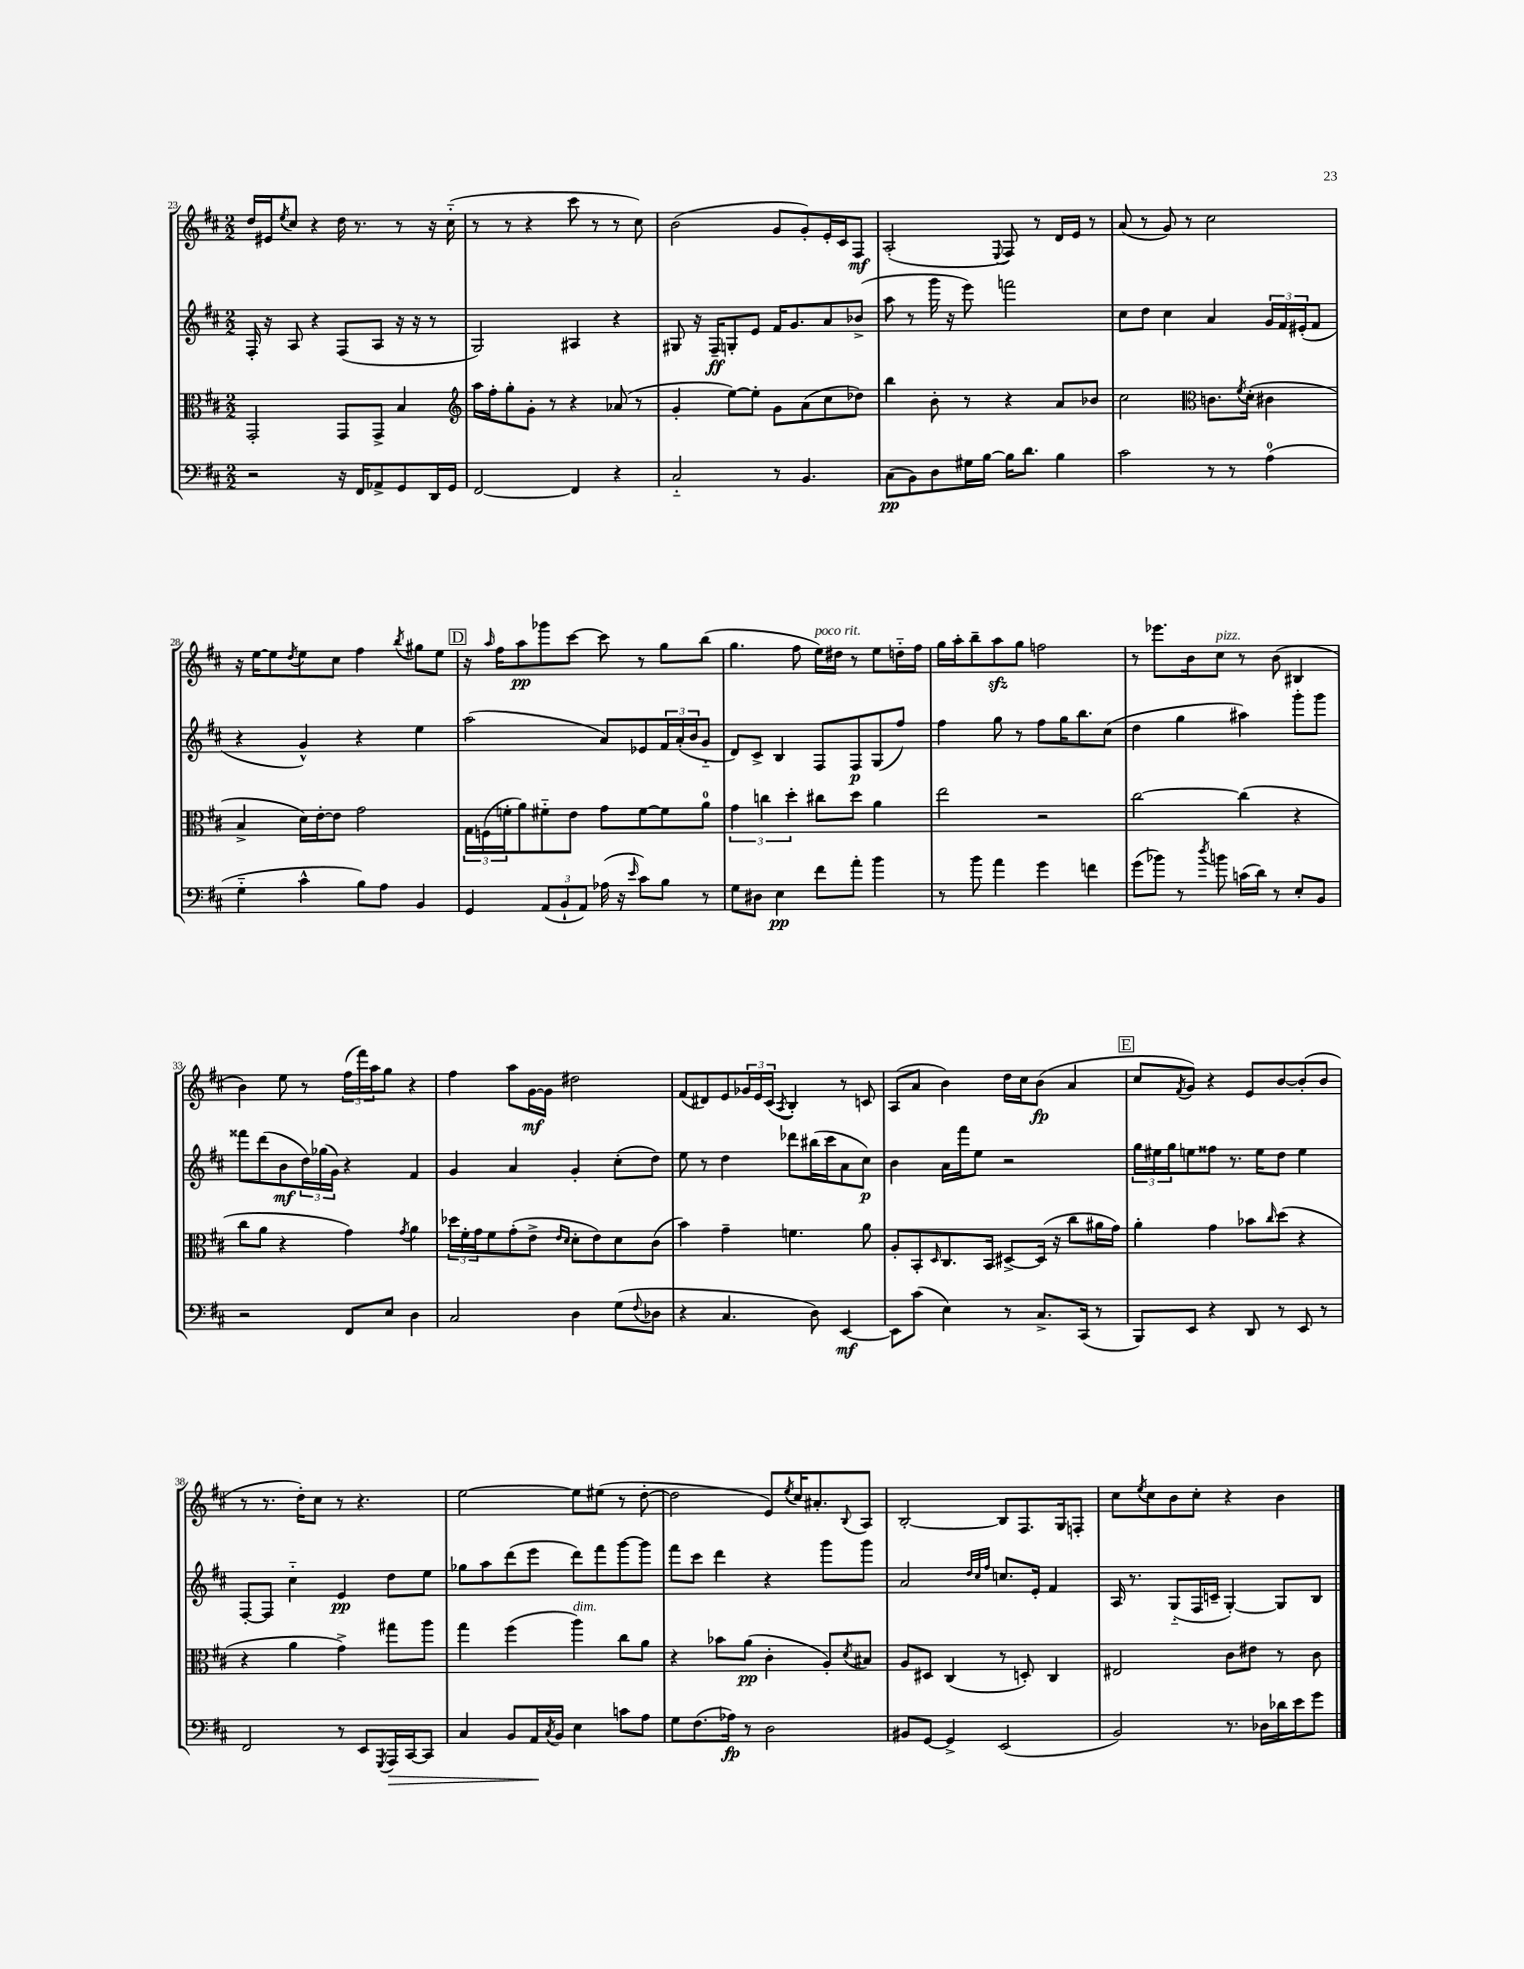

**kern	**kern	**kern	**kern
*staff4	*staff3	*staff2	*staff1
*clefF4	*clefC3	*clefG2	*clefG2
*k[f#c#]	*k[f#c#]	*k[f#c#]	*k[f#c#]
*M2/2	*M2/2	*M2/2	*M2/2
2r	2GG'	16F#'	16dd
.	.	16r	16e#
.	.	.	8qee
.	.	8A	8cc#
.	.	4r	4r
16r	8GG	(8F#	16dd
16FF#	.	.	8.r
8AA-^	8GG^	8A	.
8GG	4B	16r	8r
.	.	16r	.
16DD	.	8r	16r
16GG	.	.	(16cc#'~
=	=	=	=
*	*clefG2	*	*
[2FF#	16aa	2G)	8r
.	16ff#'	.	.
.	8gg'	.	8r
.	8g'	.	4r
.	8r	.	.
4FF#]	4r	4A#	8ccc#
.	.	.	8r
4r	(8a-	4r	8r
.	8r	.	8cc#)
=	=	=	=
2C#'~	4g'	8G#	(2b
.	.	16r	.
.	.	16F#~	.
.	[8ee)	8G'	.
.	8ee']	8e	.
8r	8g	16f#	8g
.	.	8.g	.
4.BB	(8a	.	8g')
.	8cc#	8a	16e'
.	.	.	16c#
.	8dd-)	(8b-^	8F#
=	=	=	=
(8C#	4bb	8aa	(2A'
8BB)	.	8r	.
8D	8b'	16ggg	.
.	.	16r	.
16G#	8r	8eee)	.
[16B	.	.	.
.	.	.	8qqE
16B]	4r	2fff	8F#)
8.d	.	.	.
.	.	.	8r
4B	8a	.	16d
.	.	.	16e
.	8b-	.	8r
=	=	=	=
2c#	2cc#	8cc#	(8a
.	.	8dd	8r
.	.	4cc#	8g)
.	.	.	8r
*	*clefC3	*	*
8r	8.c	4a	2cc#
8r	.	.	.
.	8qf#	.	.
.	(16d'	.	.
(4A	4c#	24g	.
.	.	24f#	.
.	.	(24e#'	.
.	.	8f#	.
=	=	=	=
4G'~	4B^	4r	16r
.	.	.	[16ee
.	.	.	8ee]
.	.	.	8qdd
4c#^^	16d)	4g^^)	8ee
.	[16e'	.	.
.	8e]	.	8cc#
8B)	2g	4r	4ff#
8A	.	.	.
.	.	.	8qbb
4BB	.	4ee	8gg#
.	.	.	8ee
=	=	=	=
4GG	24G	(2aa	16r
.	(24F	.	.
.	.	.	16qqaa
.	.	.	16ff#
.	24f'	.	.
.	8a)	.	8aa
(12AA	8f#'~	.	8ggg-
12BB`	.	.	.
.	8e	.	[8ccc#
12AA)	.	.	.
(16A-	8g	8a)	8ccc#]
16r	.	.	.
16qqe	.	.	.
8c#)	[8f#	8e-	8r
8B	8f#]	24f#	8gg
.	.	(24a'	.
.	.	24b	.
8r	8a	8g'~	(8bb
=	=	=	=
8G	6g	8d)	4.gg
8D#	.	8c#^	.
.	6cc	.	.
4E	.	4B	.
.	6dd'	.	.
.	.	.	8ff#
8f#	8cc#	8F#	16ee)
.	.	.	16dd#
8a'	8dd	8F#	8r
4b	4a	(8G	8ee
.	.	8ff#)	16dd'~
.	.	.	16ff#
=	=	=	=
8r	2ee	4ff#	16gg
.	.	.	16aa'
8b	.	.	8bb~
4a	.	8gg	8aa
.	.	8r	8gg
4g	2r	8ff#	2ff
.	.	16gg	.
.	.	8.bb	.
4f	.	.	.
.	.	(8cc#	.
=	=	=	=
(8g	[2cc#	4dd	8r
8b-)	.	.	8.eee-
8r	.	4gg	.
.	.	.	16b
8qdd	.	.	.
8b	.	.	8cc#
(16c	(4cc#]	4aa#)	8r
16d)	.	.	.
8r	.	.	(8b
8E'	4r	8ggg'	4B#
8BB	.	8ggg	.
=	=	=	=
2r	8cc#	8fff##	4b)
.	8a	(8ddd	.
.	4r	8b	8ee
.	.	24dd)	8r
.	.	(24gg-	.
.	.	24g)	.
8FF#	4g)	4r	(24ff#
.	.	.	24fff#)
.	.	.	24aa
8E	.	.	8gg
.	8qg	.	.
4D	4a	4f#	4r
=	=	=	=
2C#	24dd-	4g	4ff#
.	24f#'	.	.
.	24g	.	.
.	8f#	.	.
.	(8g'	4a	8aa
.	8e^	.	[16g
.	.	.	16g]
.	16qqe	.	.
.	16qqd	.	.
4D	8d'	4g'	2dd#
.	8e)	.	.
(8G	8d	(8cc#'	.
8qqF#	.	.	.
8D-	(8c#	8dd)	.
=	=	=	=
4r	4b)	8ee	(8f#
.	.	8r	8d#)
4.C#	4g~	4dd	8e
.	.	.	24g-
.	.	.	24e
.	.	.	(24c#
.	.	.	8qA
.	4.f	8ddd-	4B')
8D)	.	(16bb#	.
.	.	16ccc#	.
[4EE	.	8a	8r
.	8a	8cc#)	8c
=	=	=	=
8EE]	8A'	4b	(8A
(8c#	8BB'	.	8a
.	16qqD	.	.
4E)	8.C#	16a	4b)
.	.	16fff#	.
.	.	8ee	.
.	16BB	.	.
8r	[8D#^	2r	16dd
.	.	.	16cc#
8.C#^	(16D#]	.	(8b
.	16r	.	.
.	8cc#	.	4a
(16CC#	.	.	.
8r	16a#	.	.
.	16g)	.	.
=	=	=	=
8BBB)	4a'	24gg	8cc#
.	.	24ee#	.
.	.	24gg	.
.	.	.	8qf#
8EE	.	8ee	8g)
4r	4g	8ff##	4r
.	.	8.r	.
8DD	8b-	.	8e
.	.	16ee	.
.	16qqcc#	.	.
8r	(8dd	8dd	[8b
8EE	4r	4ee	(8b']
8r	.	.	8b
=	=	=	=
2FF#	4r	[8F#'	8r
.	.	8F#]	8.r
.	4a	4cc#'~	.
.	.	.	16dd')
.	.	.	8cc#
8r	4g^)	4e	8r
8EE	.	.	4.r
8qGGG	.	.	.
16AAA	8gg#	8dd	.
[16CC#	.	.	.
8CC#]	8aa	8ee	.
=	=	=	=
4C#	4gg	8gg-	[2ee
.	.	8aa	.
8BB	(4ff#	(8ddd	.
16AA	.	8eee	.
8qC#	.	.	.
16BB	.	.	.
4E	4aa)	8ddd)	8ee]
.	.	8fff#	(8ee#
8c	8cc#	[8ggg	8r
8A	8a	8ggg]	[8dd'
=	=	=	=
8G	4r	8fff#	2dd]
(8.F#	.	8ccc#	.
.	8b-	4ddd	.
16A-)	.	.	.
8r	(8a	.	.
2D	4c#'	4r	8e)
.	.	.	8qee
.	.	.	16cc#
.	.	.	8.a#'
.	8A')	8ggg	.
.	8qd	.	8qqB
.	8B#	8ggg	8A
=	=	=	=
8BB#	8A	2a	[2B'
[8GG	8D#	.	.
4GG^]	(4C#	.	.
.	.	32qqdd	.
.	.	32qqcc#	.
.	.	32qqff#	.
(2EE	8r	8.cc	8B]
.	8D')	.	8.F#
.	.	16e'	.
.	4C#	4f#	.
.	.	.	16G
.	.	.	8F'
=	=	=	=
2BB)	2E#	16A	8cc#
.	.	8.r	.
.	.	.	8qee
.	.	.	8cc#
.	.	(8G'~	8b
.	.	16F#	8cc#'
.	.	16c~	.
8.r	8c#	[4G')	4r
.	8e#	.	.
16D-	.	.	.
16d-	8r	8G]	4b
16e	.	.	.
8g	8c#	8B	.
==	==	==	==
*-	*-	*-	*-
